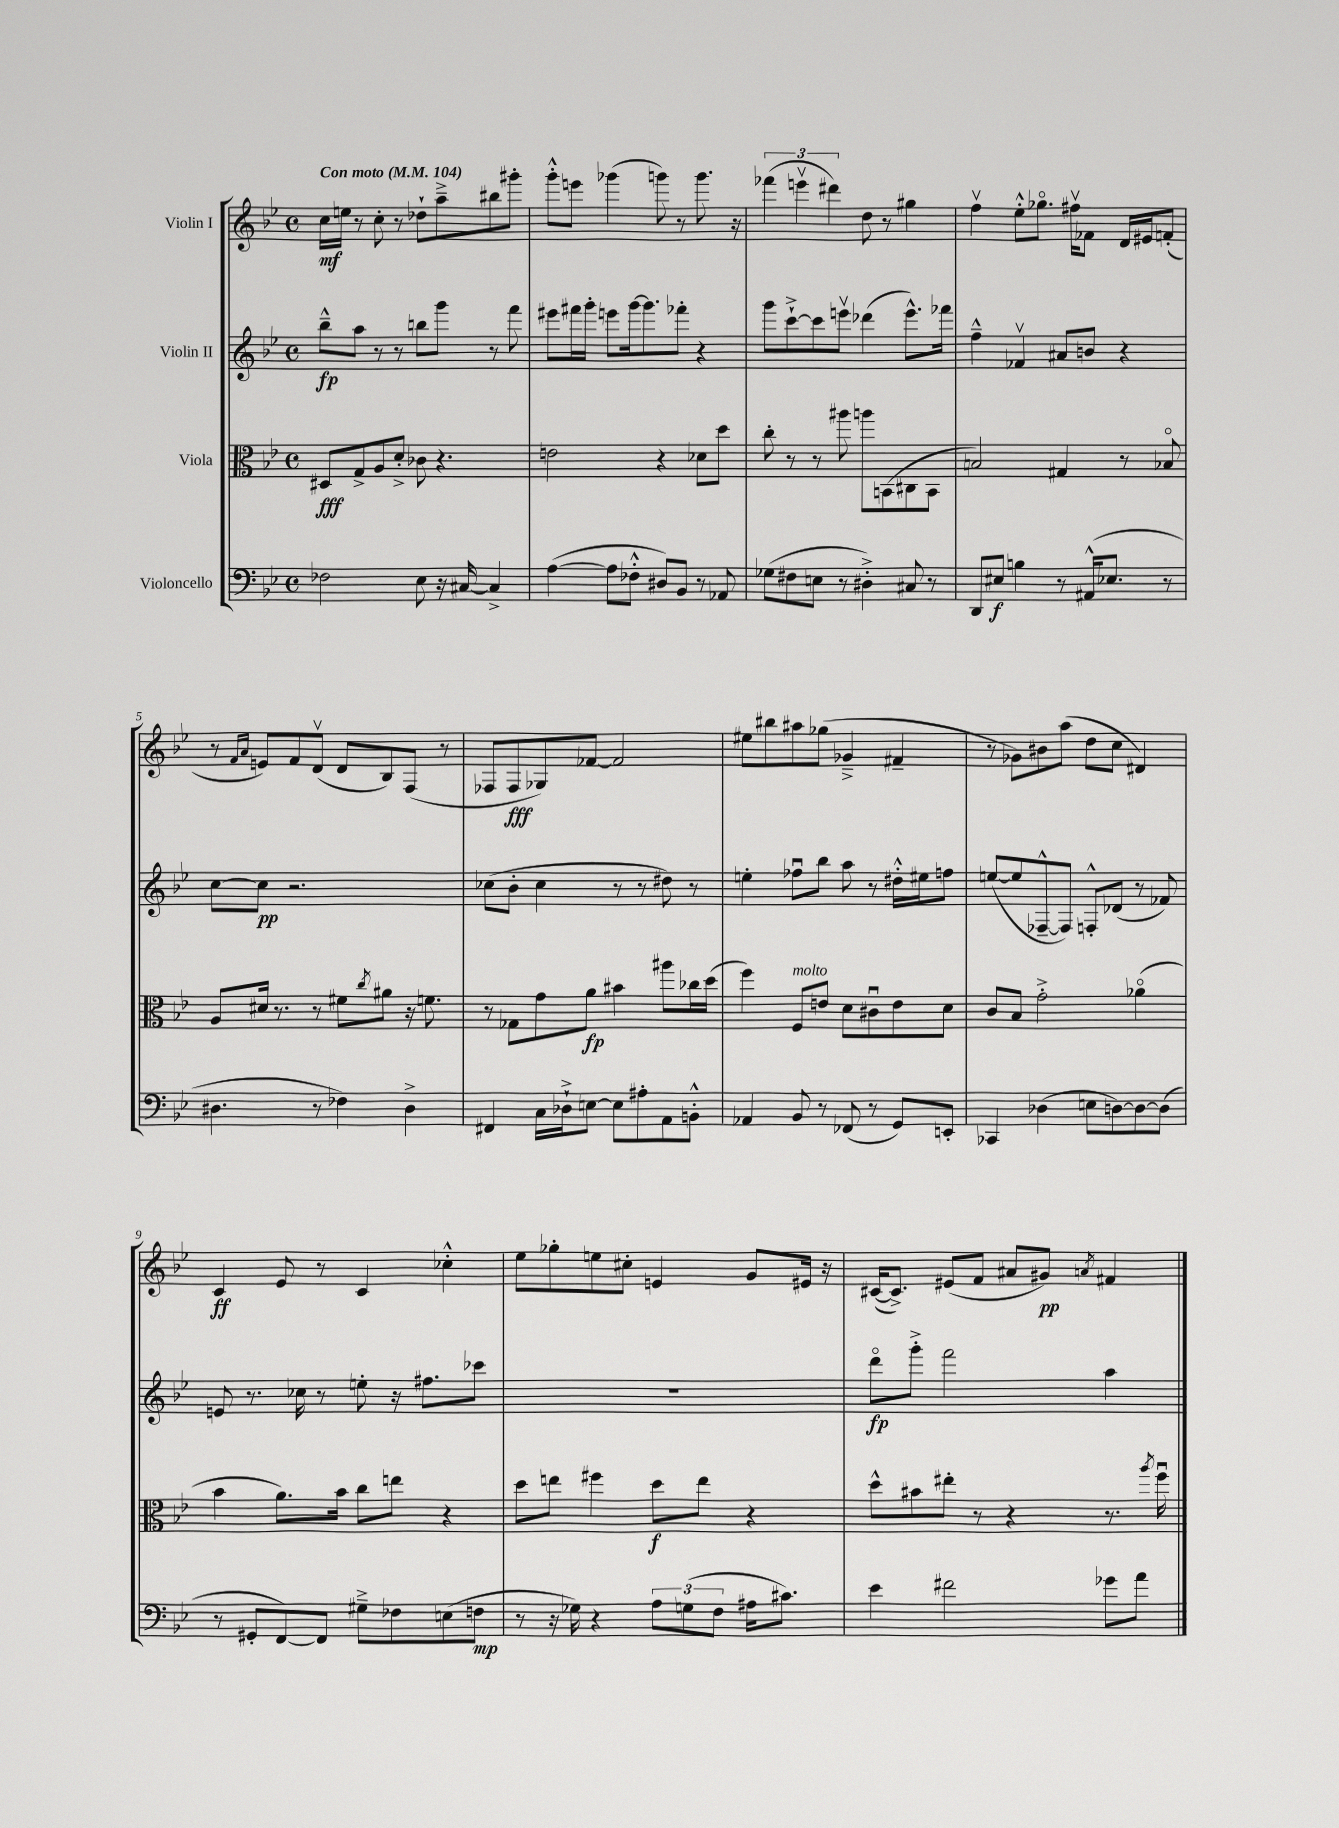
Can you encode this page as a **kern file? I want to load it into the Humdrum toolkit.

**kern	**dynam	**kern	**dynam	**kern	**dynam	**kern	**dynam
*part4	*part4	*part3	*part3	*part2	*part2	*part1	*part1
*staff4	*staff4	*staff3	*staff3	*staff2	*staff2	*staff1	*staff1
*I"Violoncello	*	*I"Viola	*	*I"Violin II	*	*I"Violin I	*
*clefF4	*	*clefC3	*	*clefG2	*	*clefG2	*
*k[b-e-]	*	*k[b-e-]	*	*k[b-e-]	*	*k[b-e-]	*
*M4/4	*	*M4/4	*	*M4/4	*	*M4/4	*
*met(c)	*	*met(c)	*	*met(c)	*	*met(c)	*
*MM104	*	*MM104	*	*MM104	*	*MM104	*
=1	=1	=1	=1	=1	=1	=1	=1
!	!	!	!	!	!	!LO:TX:a:B:t=Con moto	!
2F-X\	.	8D#X/L	fff	8bb-~^^\L	fp	16cc\LL	mf
.	.	.	.	.	.	16een\JJ	.
.	.	8G^/	.	8aa\J	.	8r	.
.	.	8A/	.	8r	.	8cc'\	.
.	.	8d'^/J	.	8r	.	8r	.
8E-\	.	8c-X\	.	8bbn\L	.	8dd-X`\L	.
16r	.	4.r	.	8ggg\J	.	8aa~^\	.
[16C#X/	.	.	.	.	.	.	.
4C#^/]	.	.	.	8r	.	8bb#X\	.
.	.	.	.	8fff\	.	8ggg#X'\J	.
=2	=2	=2	=2	=2	=2	=2	=2
([4A\	.	2en\	.	8eee#X\L	.	8ggg'^^\L	.
.	.	.	.	16fff#X\L	.	8eeen\J	.
.	.	.	.	16ggg'\JJ	.	.	.
8A\L]	.	.	.	8eeen\L	.	(4ggg-X\	.
8F-X'^^\J	.	.	.	[16ggg\k	.	.	.
.	.	.	.	8.ggg\]	.	.	.
8D#X/L)	.	4r	.	.	.	8gggn\)	.
8BB-/J	.	.	.	8fff-X'\J	.	8r	.
8r	.	8d-X\L	.	4r	.	8.ggg\	.
8AA-X/	.	8dd\J	.	.	.	.	.
.	.	.	.	.	.	16r	.
=3	=3	=3	=3	=3	=3	=3	=3
(8G-X\L	.	8cc'\	.	8ggg\L	.	(6fff-X\	.
8F#X\	.	8r	.	[8ccc`^\	.	.	.
.	.	.	.	.	.	6eeenv\	.
8En\J	.	8r	.	8ccc\]	.	.	.
.	.	.	.	.	.	6ddd#X\)	.
8r	.	8aa#X\	.	8eeenv\J	.	.	.
4D#X'^\)	.	8aan\L	.	(4ddd-X\	.	8dd\	.
.	.	(8BBn\	.	.	.	8r	.
8C#X/	.	8C#X\	.	8.eee^^\L)	.	4gg#X\	.
8r	.	8BB\J	.	.	.	.	.
.	.	.	.	16fff-X\Jk	.	.	.
=4	=4	=4	=4	=4	=4	=4	=4
8DD/L	.	2Bn/)	.	4ff~^^\	.	4ffv\	.
8E#X/J	f	.	.	.	.	.	.
4Bn\	.	.	.	4f-Xv/	.	8ee-'^^\L	.
.	.	.	.	.	.	8.gg-X\J	.
8r	.	4G#X/	.	8a#X/L	.	.	.
.	.	.	.	.	.	16ff#Xv\KL	.
(16AA#X^^/KL	.	.	.	8bn/J	.	8f-X\J	.
8.E-X/J	.	.	.	.	.	.	.
.	.	8r	.	4r	.	16d/LL	.
.	.	.	.	.	.	16e#X/J	.
8r	.	8B-X/	.	.	.	(8fn'/J	.
!!LO:LB:g=z
=5	=5	=5	=5	=5	=5	=5	=5
4.D#X\	.	8A/L	.	[8cc\L	.	8r	.
.	.	.	.	.	.	16qqf/LL	.
.	.	.	.	.	.	16qqa/JJ	.
.	.	16d#X/Jk	.	8cc\J]	pp	8en/L)	.
.	.	8.r	.	.	.	.	.
.	.	.	.	2.r	.	8f/	.
8r	.	8r	.	.	.	(8dv/J	.
4F-X\)	.	8f#X\L	.	.	.	8d/L	.
.	.	8qcc/	.	.	.	.	.
.	.	8a#X\J	.	.	.	8B-/)	.
4D#^\	.	16r	.	.	.	(8F/J	.
.	.	8.fn\	.	.	.	.	.
.	.	.	.	.	.	8r	.
=6	=6	=6	=6	=6	=6	=6	=6
4FF#X/	.	8r	.	(8cc-X\L	.	8F-X/L	.
.	.	8G-X\L	.	8b-'\J	.	8F-/	fff
16C\LL	.	8g\	.	4cc-\	.	8G-X/)	.
16D-X`^\J	.	.	.	.	.	.	.
[8En\J	.	8a\J	fp	.	.	[8f-X/J	.
8E\L]	.	4b#X\	.	8r	.	2f-/]	.
8A#X'\	.	.	.	8r	.	.	.
8AA\	.	8aa#X\L	.	8dd#X\)	.	.	.
8BBn'^^\J	.	16cc-X\L	.	8r	.	.	.
.	.	(16dd\JJ	.	.	.	.	.
=7	=7	=7	=7	=7	=7	=7	=7
4AA-X/	.	4ff\)	.	4een'\	.	8ee#X\L	.
.	.	.	.	.	.	8bb#X\	.
!	!	!LO:TX:a:i:t=molto	!	!	!	!	!
8BB-/	.	8F/L	.	8ff-Xu\L	.	8aa#X\	.
8r	.	8en/J	.	8bb-\J	.	(8gg-X\J	.
(8FF-X/	.	8d\L	.	8aa\	.	4g-X~^/	.
8r	.	8c#Xu\	.	8r	.	.	.
8GG/L)	.	8e\	.	16dd#X'^^\LL	.	4f#X~/	.
.	.	.	.	16ee#X\J	.	.	.
8EEn'/J	.	8d\J	.	8ffn\J	.	.	.
=8	=8	=8	=8	=8	=8	=8	=8
4CC-X/	.	8c/L	.	([8een/L	.	8r	.
.	.	8B-/J	.	8ee/]	.	8g-X\L)	.
(4D-X\	.	2g'^\	.	[8F-X~^^/	.	8b#X\	.
.	.	.	.	8F-/J])	.	(8aa\J	.
8En\L	.	.	.	8Fn'^^/L	.	8dd\L	.
[8Dn\)	.	.	.	(8d-X/J	.	8cc\J	.
8D\_	.	(4a-X\	.	8r	.	4d#X/)	.
(8D\J]	.	.	.	8f-X/)	.	.	.
!!LO:LB:g=z
=9	=9	=9	=9	=9	=9	=9	=9
8r	.	4b-\	.	8en/	.	4c/	ff
8GG#X'/L	.	.	.	8.r	.	.	.
[8FF/)	.	8.a\L)	.	.	.	8e-/	.
.	.	.	.	16cc-X\	.	.	.
8FF/J]	.	.	.	8r	.	8r	.
.	.	16b-\Jk	.	.	.	.	.
8G#X~^\L	.	8cc\L	.	8een'\	.	4c/	.
8F-X\	.	8een\J	.	16r	.	.	.
.	.	.	.	8.ff#X\L	.	.	.
(8En\	.	4r	.	.	.	4cc-X'^^\	.
8Fn\J	mp	.	.	8ccc-X\J	.	.	.
=10	=10	=10	=10	=10	=10	=10	=10
8r	.	8dd\L	.	1r	.	8ee-\L	.
16r	.	8een\J	.	.	.	8gg-X'\	.
16G-X\)	.	.	.	.	.	.	.
4r	.	4ff#X\	.	.	.	8een\	.
.	.	.	.	.	.	8cc#X'\J	.
12A\L	.	8dd\L	f	.	.	4en/	.
(12Gn\	.	.	.	.	.	.	.
.	.	8ee\J	.	.	.	.	.
12F\J	.	.	.	.	.	.	.
16A#X\KL	.	4r	.	.	.	8g/L	.
8.c#X\J)	.	.	.	.	.	.	.
.	.	.	.	.	.	16e#X/Jk	.
.	.	.	.	.	.	16r	.
=11	=11	=11	=11	=11	=11	=11	=11
4e-\	.	8dd^^\L	.	8ddd\L	fp	([16c#X/KL	.
.	.	.	.	.	.	8.c#^/J])	.
.	.	8b#X\	.	8ggg'^\J	.	.	.
2f#X\	.	8ee#X'\J	.	2fff\	.	(8e#X/L	.
.	.	8r	.	.	.	8f/J	.
.	.	4r	.	.	.	8a#X/L	.
.	.	.	.	.	.	8g#X/J)	pp
.	.	.	.	.	.	8qan/	.
8g-X\L	.	8.r	.	4aa\	.	4f#X/	.
8a\J	.	.	.	.	.	.	.
.	.	8qaa/	.	.	.	.	.
.	.	16ffu\	.	.	.	.	.
==	==	==	==	==	==	==	==
*-	*-	*-	*-	*-	*-	*-	*-
